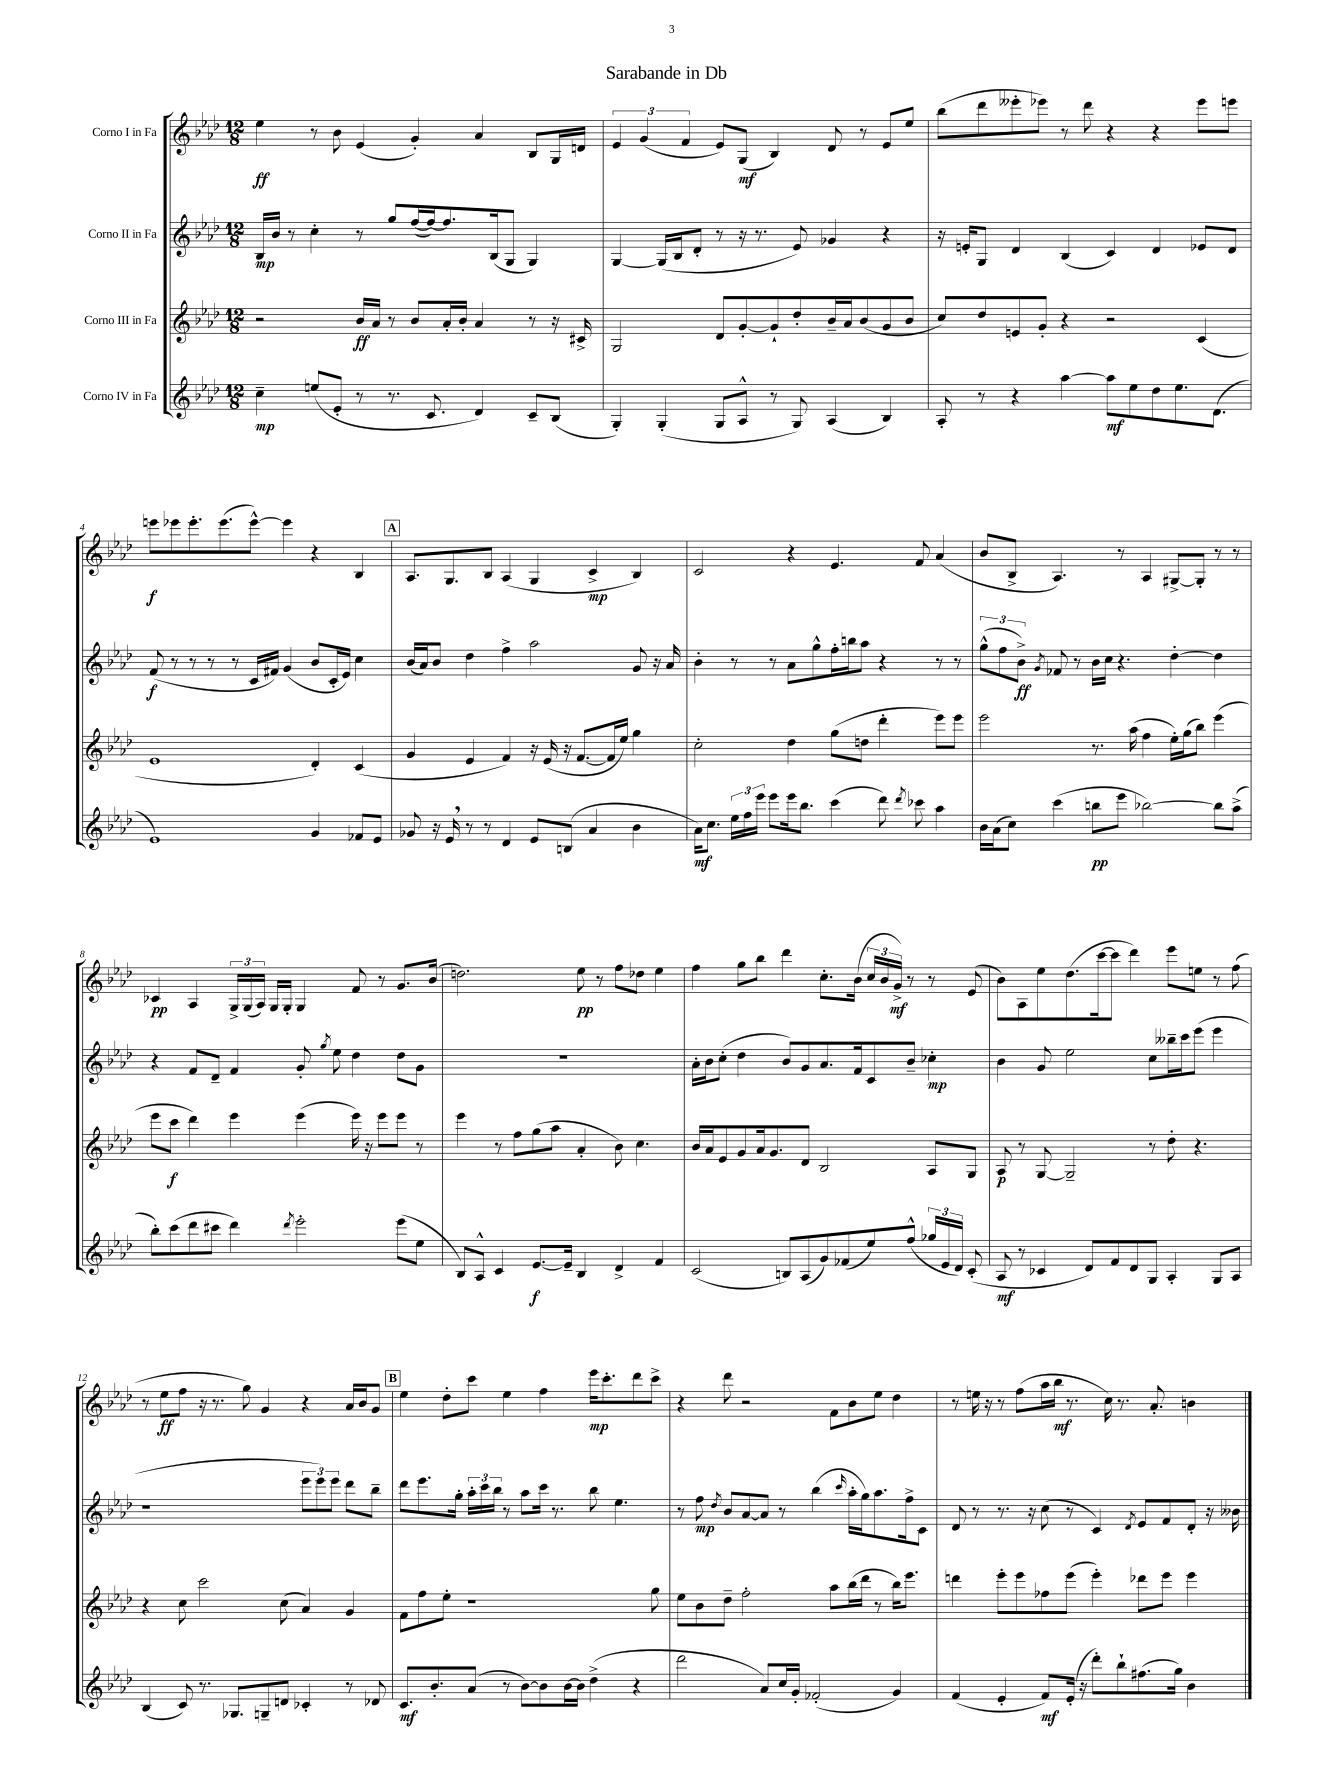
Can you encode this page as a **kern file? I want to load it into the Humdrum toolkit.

**kern	**dynam	**kern	**dynam	**kern	**dynam	**kern	**dynam
*part4	*part4	*part3	*part3	*part2	*part2	*part1	*part1
*staff4	*staff4	*staff3	*staff3	*staff2	*staff2	*staff1	*staff1
*I"Corno IV in Fa	*	*I"Corno III in Fa	*	*I"Corno II in Fa	*	*I"Corno I in Fa	*
*clefG2	*	*clefG2	*	*clefG2	*	*clefG2	*
*k[b-e-a-d-]	*	*k[b-e-a-d-]	*	*k[b-e-a-d-]	*	*k[b-e-a-d-]	*
*M12/8	*	*M12/8	*	*M12/8	*	*M12/8	*
=1	=1	=1	=1	=1	=1	=1	=1
4cc~\	mp	2r	.	16B-/LL	mp	4ee-\	ff
.	.	.	.	16b-/JJ	.	.	.
.	.	.	.	8r	.	.	.
(8een/L	.	.	.	4cc'\	.	8r	.
8e-'/J	.	.	.	.	.	8b-\	.
8r	.	16b-/LL	ff	8r	.	(4e-/	.
.	.	16a-/JJ	.	.	.	.	.
8.r	.	8r	.	8gg/L	.	.	.
.	.	8b-/L	.	([16ff/L	.	4g'/)	.
8.c/	.	.	.	16ff/J_)	.	.	.
.	.	16a-'/L	.	8.ff/]	.	.	.
.	.	16b-'/JJ	.	.	.	.	.
4d-/)	.	4a-/	.	.	.	4a-/	.
.	.	.	.	(16B-/k	.	.	.
.	.	.	.	8G/J	.	.	.
8c~/L	.	8r	.	4G/)	.	8B-/L	.
(8B-/J	.	16r	.	.	.	16G/L	.
.	.	16c#X^/	.	.	.	16dn/JJ	.
=2	=2	=2	=2	=2	=2	=2	=2
4G'/)	.	2G/	.	[4G/	.	6e-/	.
.	.	.	.	.	.	(6g/	.
(4G'/	.	.	.	(16G/LL]	.	.	.
.	.	.	.	16B-/J	.	.	.
.	.	.	.	.	.	6f/	.
.	.	.	.	8d-'/J	.	.	.
8G/L	.	8d-/L	.	8r	.	8e-/L)	.
8A-^^/J	.	[8g'/	.	16r	.	(8G/J	mf
.	.	.	.	8.r	.	.	.
8r	.	8g`/]	.	.	.	4B-/)	.
8G/)	.	8dd-'/	.	8e-/)	.	.	.
(4A-/	.	16b-~/L	.	4g-X/	.	8d-/	.
.	.	16a-/J	.	.	.	.	.
.	.	(8b-/	.	.	.	8r	.
4B-/)	.	8g/	.	4r	.	8e-/L	.
.	.	8b-/J	.	.	.	8ee-/J	.
=3	=3	=3	=3	=3	=3	=3	=3
8A-'/	.	8cc/L)	.	16r	.	(8bb-\L	.
.	.	.	.	16en'/KL	.	.	.
8r	.	8dd-/	.	8G/J	.	8ddd-\	.
4r	.	8en/	.	4d-/	.	8eee--X'\	.
.	.	8g'/J	.	.	.	8eee-X\J)	.
[4aa-\	.	4r	.	(4B-/	.	8r	.
.	.	.	.	.	.	8ddd-\	.
8aa-\L]	mf	2r	.	4c/)	.	4r	.
8ee-\	.	.	.	.	.	.	.
8dd-\	.	.	.	4d-/	.	4r	.
8.ee-\	.	.	.	.	.	.	.
.	.	(4c/	.	8e-X/L	.	8eee-\L	.
(8.d-\J	.	.	.	.	.	.	.
.	.	.	.	8d-/J	.	8eeen\J	.
!!LO:LB:g=z
=4	=4	=4	=4	=4	=4	=4	=4
1e-)	.	1e-	.	(8f/	f	8eeen\L	f
.	.	.	.	8r	.	8eee-X\	.
.	.	.	.	8r	.	8.eee-'\	.
.	.	.	.	8r	.	.	.
.	.	.	.	.	.	(8.eee-\	.
.	.	.	.	8r	.	.	.
.	.	.	.	16c/LL	.	[8eee-^^\J)	.
.	.	.	.	16f#X/JJ)	.	.	.
.	.	.	.	(4g/	.	4eee-\]	.
4g/	.	4d-'/)	.	8b-/L	.	4r	.
.	.	.	.	16c'/L	.	.	.
.	.	.	.	16e-/JJ)	.	.	.
8f-X/L	.	(4c/	.	4cc\	.	4B-/	.
8e-/J	.	.	.	.	.	.	.
!!LO:REH:place=s1:t=A
=5	=5	=5	=5	=5	=5	=5	=5
8g-X/	.	4g/	.	(16b-/LL	.	8.A-/L	.
.	.	.	.	16a-/J)	.	.	.
16r	.	.	.	8b-/J	.	.	.
16e-,/	.	.	.	.	.	8.G/	.
8r	.	4e-/	.	4dd-\	.	.	.
8r	.	.	.	.	.	8B-/J	.
4d-/	.	4f/)	.	4ff^\	.	(4A-/	.
8e-/L	.	16r	.	2aa-\	.	4G/	.
.	.	(16e-/	.	.	.	.	.
(8Bn/J	.	16r	.	.	.	.	.
.	.	[8.f/L	.	.	.	.	.
4a-/	.	.	.	.	.	4c^/	mp
.	.	16f/L]	.	.	.	.	.
.	.	16ee-/JJ)	.	.	.	.	.
4b-\	.	4gg\	.	8g/	.	4B-/)	.
.	.	.	.	16r	.	.	.
.	.	.	.	16a-/	.	.	.
=6	=6	=6	=6	=6	=6	=6	=6
16a-\KL)	mf	2cc'\	.	4b-'\	.	2c/	.
8.cc\J	.	.	.	.	.	.	.
24ee-\LL	.	.	.	8r	.	.	.
24ff\	.	.	.	.	.	.	.
24eee-\JJ	.	.	.	.	.	.	.
8eee-\L	.	.	.	8r	.	.	.
16eee-\k	.	4dd-\	.	8a-\L	.	4r	.
8.bb-\J	.	.	.	.	.	.	.
.	.	.	.	8gg^^\	.	.	.
(4ccc\	.	(8gg\L	.	16ff'\L	.	4.e-/	.
.	.	.	.	16bbn\J	.	.	.
.	.	8ddn\J	.	8aa-\J	.	.	.
8ddd-\)	.	4ddd-'\	.	4r	.	.	.
8qddd-/	.	.	.	.	.	.	.
8ccc-X\	.	.	.	.	.	8f/	.
4aa-\	.	8eee-\L)	.	8r	.	(4a-/	.
.	.	8eee-\J	.	8r	.	.	.
=7	=7	=7	=7	=7	=7	=7	=7
16b-\LL	.	2eee-\	.	(12gg^^\L	.	8b-/L	.
(16a-\J	.	.	.	.	.	.	.
.	.	.	.	12ff\	.	.	.
8cc\J)	.	.	.	.	.	8B-^/J	.
.	.	.	.	12b-^\J)	ff	.	.
.	.	.	.	8qg/	.	.	.
(4ccc\	.	.	.	8f-X/	.	4.A-/)	.
.	.	.	.	8r	.	.	.
8bbn\L	pp	8.r	.	16b-\LL	.	.	.
.	.	.	.	16cc\JJ	.	.	.
8eee-\J	.	.	.	4.r	.	8r	.
.	.	(16aa-\	.	.	.	.	.
[2bb-X\)	.	4ff\	.	.	.	4A-/	.
.	.	16ee-'\LL)	.	[4dd-'\	.	[8G#X^/L	.
.	.	(16gg\J	.	.	.	.	.
.	.	8bb-\J)	.	.	.	8G#'/J]	.
8bb-\L]	.	(4eee-\	.	4dd-\]	.	8r	.
(8aa-^\J	.	.	.	.	.	8r	.
!!LO:LB:g=z
=8	=8	=8	=8	=8	=8	=8	=8
8bb-'\L)	.	8eee-\L	.	4r	.	4c-X/	pp
(8ccc\	.	8ccc\J	f	.	.	.	.
8ddd-\	.	4ddd-\)	.	8f/L	.	4A-/	.
8ccc#X\J	.	.	.	8d-~/J	.	.	.
4ddd-\)	.	4eee-\	.	4f/	.	24G^/LL	.
.	.	.	.	.	.	(24G/	.
.	.	.	.	.	.	24A-/JJ)	.
.	.	.	.	.	.	16G/LL	.
.	.	.	.	.	.	16G'/JJ	.
8qddd-/	.	.	.	.	.	.	.
2eee-'\	.	(4eee-\	.	8g'/	.	4G/	.
.	.	.	.	8qgg/	.	.	.
.	.	.	.	8ee-\	.	.	.
.	.	16eee-\)	.	4dd-\	.	8f/	.
.	.	16r	.	.	.	.	.
.	.	8eee-\L	.	.	.	8r	.
(8eee-\L	.	8eee-\J	.	8dd-\L	.	8.g/L	.
8ee-\J	.	8r	.	8g\J	.	.	.
.	.	.	.	.	.	(16b-/Jk	.
=9	=9	=9	=9	=9	=9	=9	=9
8B-/L)	.	4eee-\	.	1.r	.	2.ddn\)	.
8A-^^/J	.	.	.	.	.	.	.
4c/	.	8r	.	.	.	.	.
.	.	8ff\L	.	.	.	.	.
[8.e-/L	f	(8gg\	.	.	.	.	.
.	.	8aa-\J	.	.	.	.	.
16e-~/Jk]	.	.	.	.	.	.	.
4B-/	.	4a-'/	.	.	.	8ee-\	pp
.	.	.	.	.	.	8r	.
4d-^/	.	8b-\)	.	.	.	8ff\L	.
.	.	4.cc\	.	.	.	8dd-X\J	.
4f/	.	.	.	.	.	4ee-\	.
=10	=10	=10	=10	=10	=10	=10	=10
(2c/	.	16b-/LL	.	16a-'\LL	.	4ff\	.
.	.	16a-/J	.	16b-\J	.	.	.
.	.	8e-/	.	(8cc'\J	.	.	.
.	.	8g/	.	4dd-\	.	8gg\L	.
.	.	16a-/k	.	.	.	8bb-\J	.
.	.	8.g/	.	.	.	.	.
8Bn/L)	.	.	.	8b-/L)	.	4ddd-\	.
(8A-/	.	8d-/J	.	8g/	.	.	.
8g/)	.	2B-/	.	8.a-/	.	8.cc'\L	.
(8f-X/	.	.	.	.	.	.	.
.	.	.	.	16f/k	.	(16b-\Jk	.
8ee-/)	.	.	.	8c/	.	24cc/LL	.
.	.	.	.	.	.	24b-/	.
.	.	.	.	.	.	24g^/JJ)	mf
(8ff^^/J	.	.	.	8b-~/J	.	8r	.
24gg-X/LL	.	8A-/L	.	4cc-X'\	mp	8r	.
24e-/	.	.	.	.	.	.	.
24d-/JJ)	.	.	.	.	.	.	.
(8c'/	.	8G/J	.	.	.	(8e-/	.
=11	=11	=11	=11	=11	=11	=11	=11
8A-/	mf	8A-/	p	4b-\	.	8b-\L)	.
8r	.	8r	.	.	.	8A-\	.
4c-X/	.	[8G/	.	8g/	.	8ee-\	.
.	.	2G~/]	.	2ee-\	.	(8.dd-\	.
8d-/L)	.	.	.	.	.	.	.
.	.	.	.	.	.	[16ccc\k	.
8f/	.	.	.	.	.	8ccc\J]	.
8d-/	.	.	.	.	.	4ddd-\)	.
8G/J	.	8r	.	8cc\L	.	.	.
4A-'/	.	8dd-'\	.	16bb--X~\L	.	8eee-\L	.
.	.	.	.	16ccc\J	.	.	.
.	.	4.r	.	(8eee-\J	.	8een\J	.
8G/L	.	.	.	4eee-\	.	8r	.
8A-/J	.	.	.	.	.	(8ff\	.
!!LO:LB:g=z
=12	=12	=12	=12	=12	=12	=12	=12
(4B-/	.	4r	.	1r	.	8r	.
.	.	.	.	.	.	8ee-\L	ff
8c/)	.	8cc\	.	.	.	8ff\J	.
8.r	.	2ccc\	.	.	.	16r	.
.	.	.	.	.	.	8.r	.
8.G-X/L	.	.	.	.	.	.	.
.	.	.	.	.	.	8gg\)	.
8Gn~/	.	.	.	.	.	4g/	.
8dn/J	.	(8cc\	.	.	.	.	.
4c-X'/	.	4a-/)	.	12eee-\L	.	4r	.
.	.	.	.	12eee-\)	.	.	.
.	.	.	.	12eee-\J	.	.	.
8r	.	4g/	.	8ddd-\L	.	16a-/LL	.
.	.	.	.	.	.	16b-/J	.
8d-X/	.	.	.	8bb-~\J	.	8g/J	.
!!LO:REH:place=s1:t=B
=13	=13	=13	=13	=13	=13	=13	=13
8.c/L	mf	8f\L	.	8ddd-\L	.	4ee-\	.
.	.	8ff\	.	8.eee-\	.	.	.
8.b-'/	.	.	.	.	.	.	.
.	.	8ee-'\J	.	.	.	8dd-'\L	.
.	.	.	.	16gg'\Jk	.	.	.
(8a-/J	.	1r	.	24aa-'\LL	.	8ccc\J	.
.	.	.	.	24ccc\	.	.	.
.	.	.	.	24bb-\JJ	.	.	.
8r	.	.	.	8r	.	4ee-\	.
[8b-\L)	.	.	.	8aa-\L	.	.	.
8b-\]	.	.	.	16ccc\Jk	.	4ff\	.
.	.	.	.	8.r	.	.	.
[16b-\L	.	.	.	.	.	.	.
16b-\JJ]	.	.	.	.	.	.	.
(4dd-^\	.	.	.	8bb-\	.	16eee-\KL	mp
.	.	.	.	.	.	8.ccc'\	.
.	.	.	.	4.ee-\	.	.	.
4r	.	.	.	.	.	8ddd-\	.
.	.	8gg\	.	.	.	8ccc^\J	.
=14	=14	=14	=14	=14	=14	=14	=14
2ddd-\	.	8ee-\L	.	8r	.	4r	.
.	.	8b-\	.	8ff\	mp	.	.
.	.	.	.	8qdd-/	.	.	.
.	.	8dd-~\J	.	8b-/L	.	8ddd-\	.
.	.	2ff'\	.	[8a-/	.	2r	.
8a-/L)	.	.	.	8a-/J]	.	.	.
16cc/L	.	.	.	8r	.	.	.
16g'/JJ	.	.	.	.	.	.	.
(2f-X'/	.	.	.	(4bb-\	.	.	.
.	.	8aa-\L	.	.	.	8f\L	.
.	.	.	.	16qqccc/	.	.	.
.	.	(16bb-\L	.	16aa-'\LL	.	8b-\	.
.	.	16ddd-\JJ	.	16gg\J)	.	.	.
.	.	8r	.	8.aa-\	.	8ee-\J	.
4g/)	.	16bb-\KL)	.	.	.	4dd-\	.
.	.	8.eee-\J	.	16ff^\k	.	.	.
.	.	.	.	8c\J	.	.	.
=15	=15	=15	=15	=15	=15	=15	=15
(4f/	.	4dddn\	.	8d-/	.	8r	.
.	.	.	.	8r	.	16een\	.
.	.	.	.	.	.	16r	.
4e-'/	.	8eee-'\L	.	8.r	.	8r	.
.	.	8eee-\	.	.	.	(8ff\L	.
.	.	.	.	16r	.	.	.
8f/L)	mf	8ff-X\	.	(8cc\	.	16aa-\L	.
.	.	.	.	.	.	16bb-\JJ	mf
(16e-'/Jk	.	(8eee-\J	.	8r	.	8.r	.
16r	.	.	.	.	.	.	.
8ddd-'\L)	.	4eee-'\)	.	4c/)	.	.	.
.	.	.	.	.	.	16cc\)	.
8bb-`\	.	.	.	.	.	8.r	.
.	.	.	.	8qd-/	.	.	.
(8.ff#X\	.	8ddd-X\L	.	8e-/L	.	.	.
.	.	.	.	.	.	8.a-'/	.
.	.	8eee-\J	.	8f/	.	.	.
16gg\Jk)	.	.	.	.	.	.	.
4b-\	.	4eee-\	.	8d-'/J	.	4bn\	.
.	.	.	.	16r	.	.	.
.	.	.	.	16b--X\	.	.	.
==	==	==	==	==	==	==	==
*-	*-	*-	*-	*-	*-	*-	*-
